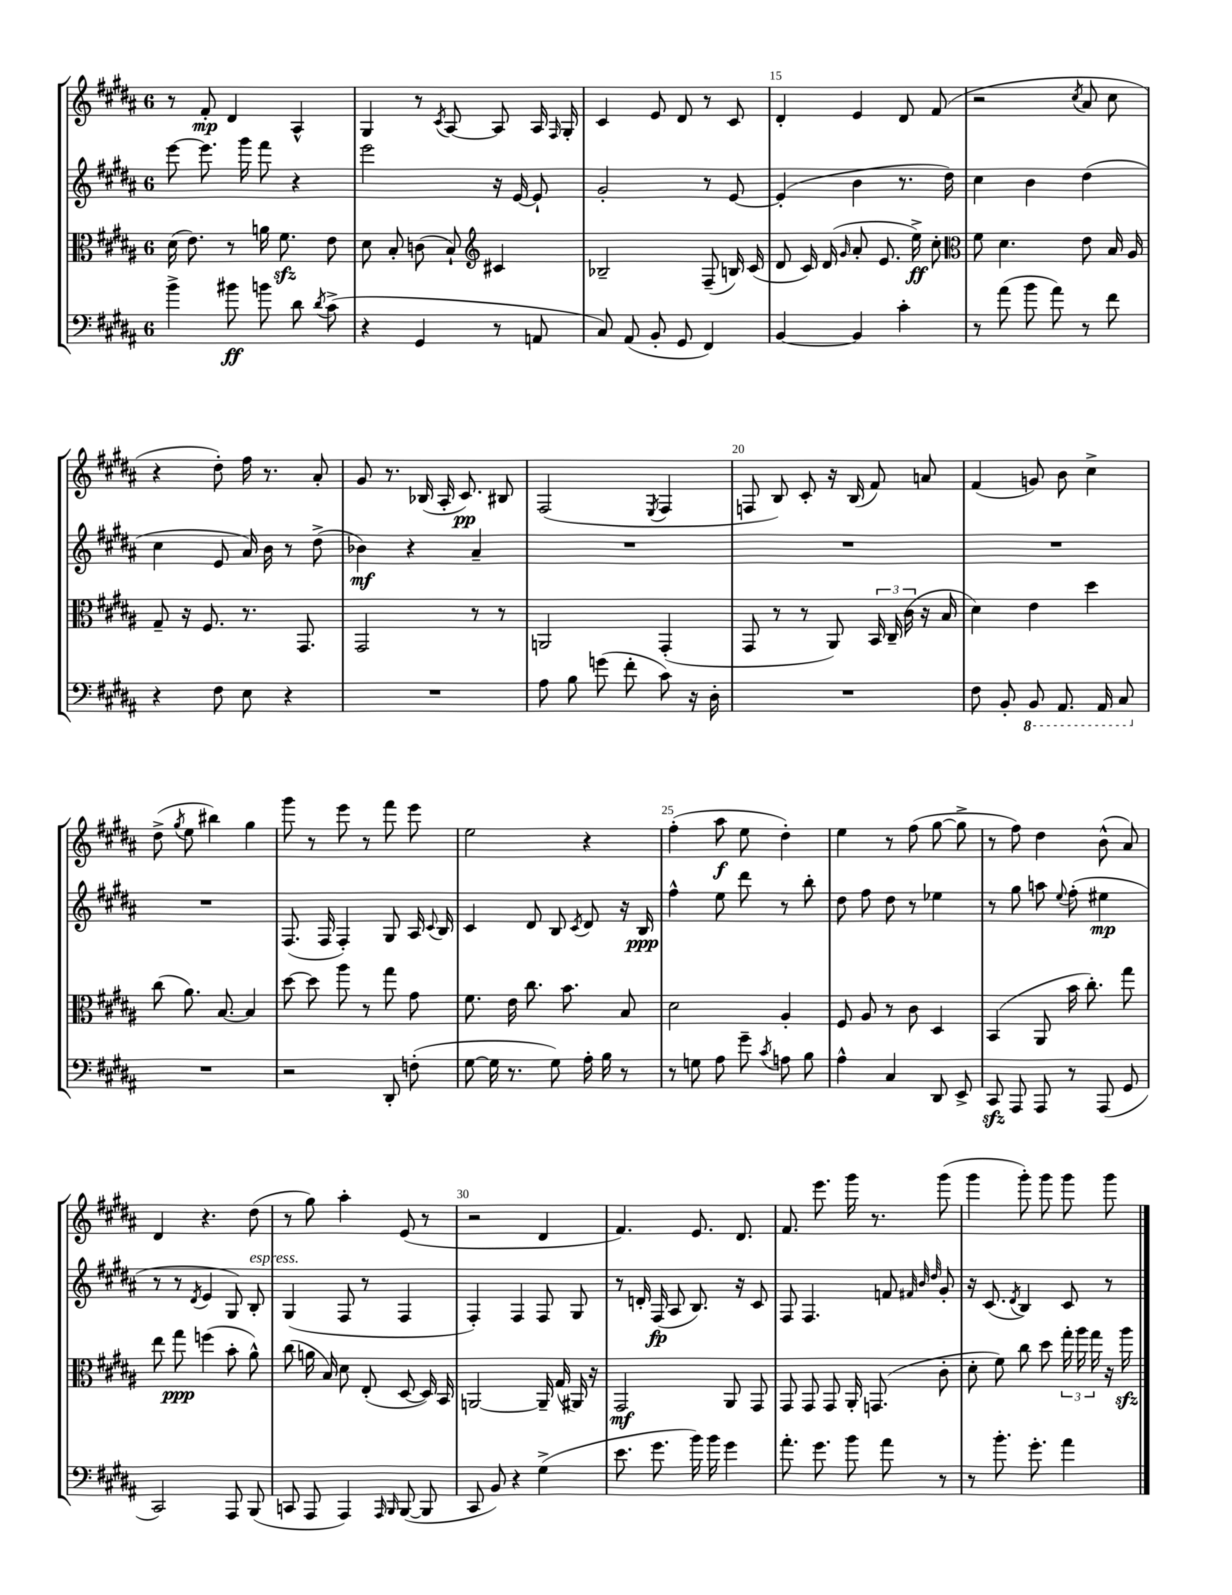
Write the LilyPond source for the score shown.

<<
\new StaffGroup <<
\new Staff = "s0" {
    \clef treble \key b \major \once \override Staff.TimeSignature.style = #'single-digit \time 6/8
    \autoBeamOff r8 fis'8-.\mp dis'4 ais4-^ |
    gis4 r8 \acciaccatura { cis'8 } ais8~ ais8 ais16 \grace { fis16 } gis16-. |
    cis'4 e'8 dis'8 r8 cis'8 |
    dis'4-. e'4 dis'8 fis'8( |
    r2 \acciaccatura { cis''8 } ais'8 cis''8 |
    r4 dis''8-.) fis''16 r8. ais'8-. |
    gis'8 r8. bes16( ais16-. cis'8.\pp) bis8 |
    fis2( \acciaccatura { e8 } fis4 |
    f8 b8) cis'8-. r16 b16( fis'8) a'8 |
    fis'4( g'8) b'8 cis''4-> |
    dis''8->( \acciaccatura { gis''8 } e''8 bis''4) gis''4 |
    gis'''8 r8 e'''8 r8 fis'''8 e'''8 |
    e''2 r4 |
    fis''4-.( ais''8\f e''8 dis''4-.) |
    e''4 r8 fis''8( gis''8~ gis''8-> |
    r8 fis''8) dis''4 b'8-^( ais'8) |
    dis'4 r4. dis''8( |
    r8 gis''8) ais''4-. e'8( r8 |
    r2 dis'4 |
    fis'4.) e'8. dis'8. |
    fis'8. e'''8. gis'''16 r8. gis'''8( |
    gis'''4 gis'''8-.) gis'''8 gis'''8 gis'''8 \bar "|." |
}
\new Staff = "s1" {
    \clef treble \key b \major \once \override Staff.TimeSignature.style = #'single-digit \time 6/8
    \autoBeamOff e'''8~ e'''8. gis'''16 fis'''8 r4 |
    e'''2 r16 e'16~ e'8-! |
    gis'2-. r8 e'8~ |
    e'4-.( b'4 r8. dis''16) |
    cis''4 b'4 dis''4( |
    cis''4 e'8 ais'16) b'16 r8 dis''8->( |
    bes'4\mf) r4 ais'4-- |
    R2. |
    R2. |
    R2. |
    R2. |
    fis8.( fis16 fis4-.) gis8 ais16 \appoggiatura { cis'8 } b16 |
    cis'4 dis'8 b8 \acciaccatura { cis'8 } dis'8 r16 b16\ppp |
    fis''4-^ e''8 dis'''8 r8 b''8-. |
    dis''8 fis''8 dis''8 r8 ees''4 |
    r8 gis''8 a''8 \appoggiatura { e''8 } fis''8-.( eis''4\mp |
    r8 r8 \acciaccatura { dis'8 } e'4 gis8) b8-.^\markup { \italic "espress." } |
    gis4( fis8 r8 fis4 |
    fis4-.) fis4 fis8 gis8 |
    r8 d'16-. fis16\fp( ais8 b8.) r16 cis'8 |
    fis8 fis4. f'8 \grace { fis'32 b'32 dis''32 } gis'8-. |
    r16 cis'8.( \acciaccatura { dis'8 } b4) cis'8 r8 \bar "|." |
}
\new Staff = "s2" {
    \clef alto \key b \major \once \override Staff.TimeSignature.style = #'single-digit \time 6/8
    \autoBeamOff dis'16( e'8.) r8 a'16 fis'8.\sfz e'8 |
    dis'8 b8-. c'8( b8-!) \clef treble cis'4 |
    bes2-- fis8--( b16) cis'16( |
    dis'8 cis'16) dis'16( \grace { gis'16 } ais'8-. e'8. e''16->\ff) cis''8-. |
    \clef alto fis'8 dis'4. e'8 b16 ais16 |
    gis8-- r16 fis8. r8. gis,8. |
    gis,2 r8 r8 |
    a,2 gis,4-.( |
    gis,8 r8 r8 ais,8) \tuplet 3/2 { b,16 cis16--( cis'16 } r16 b16 |
    dis'4) e'4 dis''4 |
    cis''8( ais'8.) b8.~ b4 |
    dis''8~ dis''8 ais''8 r8 gis''8 gis'8 |
    fis'8. e'16 cis''8. b'8. b8 |
    dis'2 ais4-. |
    fis8 ais8 r8 cis'8 dis4 |
    b,4( ais,8 b'16 cis''8.-.) gis''8 |
    e''8 gis''8\ppp f''4( b'8-. ais'8-^) |
    cis''8( a'16 b16) dis'8 e8-.( dis8~ dis16) b,16 |
    a,2~ a,16-- gis16( ais,16) r16 |
    gis,2\mf ais,8 gis,8 |
    gis,8 gis,8 gis,8 ais,16-. g,8.( cis'8-. |
    dis'8-. fis'8) cis''8 dis''8 \tuplet 3/2 { gis''16-. ais''16 gis''16 } r16 ais''16\sfz \bar "|." |
}
\new Staff = "s3" {
    \clef bass \key b \major \once \override Staff.TimeSignature.style = #'single-digit \time 6/8
    \autoBeamOff b'4-> bis'8\ff b'8 dis'8 \acciaccatura { dis'8 } cis'8->( |
    r4 gis,4 r8 a,8 |
    cis8) ais,8( b,8-. gis,8 fis,4) |
    b,4~ b,4 cis'4-. |
    r8 ais'8( b'8 ais'8) r8 fis'8 |
    r4 fis8 e8 r4 |
    R2. |
    ais8 b8 g'8( fis'8-. cis'8) r16 dis16-. |
    R2. |
    fis8 b,8-. \ottava #-1 b,,8 ais,,8. ais,,16 cis,8 \ottava #0 |
    R2. |
    r2 dis,8-. f8-.( |
    gis8~ gis16 r8. gis8) ais16-. b16 r8 |
    r8 g8 ais8 gis'8-- \acciaccatura { cis'8 } a8 b8 |
    ais4-^ cis4 dis,8 e,8-> |
    cis,8\sfz ais,,8 ais,,8 r8 ais,,8( gis,8 |
    cis,2) ais,,8 b,,8( |
    c,8 ais,,8 ais,,4) \grace { ais,,16 b,,16 } b,,8~( b,,8 |
    cis,8 b,8) r4 gis4->( |
    e'8. gis'8. b'16) b'16 gis'4 |
    ais'8.-. gis'8. b'8 ais'8 r8 |
    r8 b'8.-. gis'8.-. ais'4 \bar "|." |
}
>>
>>
\layout { \context { \Score currentBarNumber = #12 \override BarNumber.break-visibility = ##(#f #t #t) barNumberVisibility = #(every-nth-bar-number-visible 5) } }
